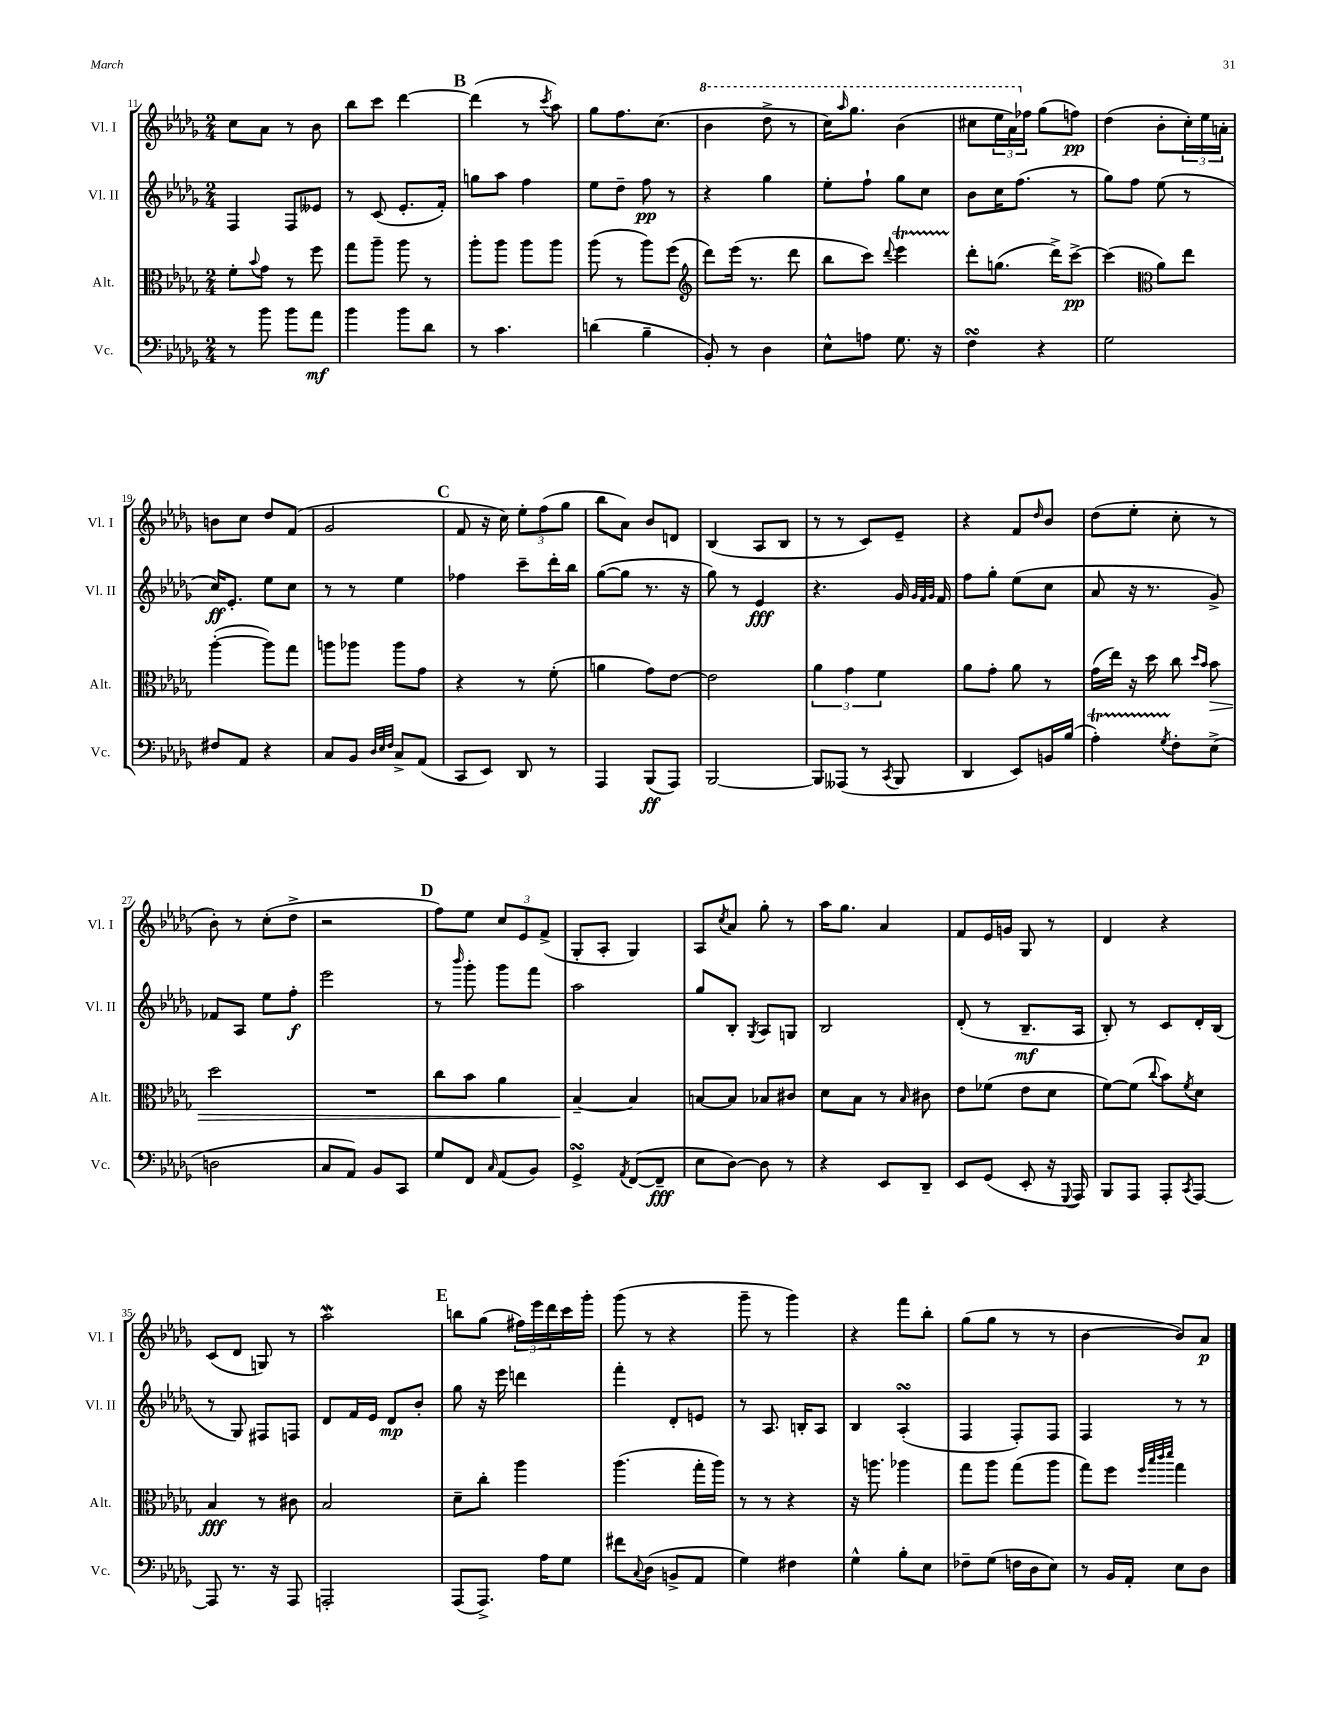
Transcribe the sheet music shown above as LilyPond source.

<<
\new StaffGroup <<
\new Staff = "s0" \with { instrumentName = "Vl. I" shortInstrumentName = "Vl. I" } {
    \clef treble \key des \major \numericTimeSignature \time 2/4
    c''8 aes'8 r8 bes'8 |
    bes''8 c'''8 des'''4~ |
    \mark \markup { \bold "B" } des'''4( r8 \acciaccatura { c'''8 } aes''8) |
    ges''8 f''8. c''8.( |
    \ottava #1 bes''4 des'''8-> r8 |
    c'''16) \grace { aes'''16 } ges'''8. bes''4( |
    cis'''8 \tuplet 3/2 { ees'''16 aes''16) \ottava #0 fes''16 } ges''8( f''8\pp) |
    des''4( bes'8-. \tuplet 3/2 { c''16-.) ees''16 a'16-. } |
    b'8 c''8 des''8 f'8( |
    ges'2 |
    \mark \markup { \bold "C" } f'8 r16 c''16) \tuplet 3/2 { ees''8-. f''8( ges''8 } |
    bes''8 aes'8) bes'8 d'8 |
    bes4( aes8 bes8 |
    r8 r8 c'8) ees'8-- |
    r4 f'8 \grace { des''16 } bes'8 |
    des''8( ees''8-. c''8-. r8 |
    bes'8-.) r8 c''8-.( des''8-> |
    r2 |
    \mark \markup { \bold "D" } f''8) ees''8 \tuplet 3/2 { c''8 ees'8 f'8->( } |
    ges8-. aes8-. ges4) |
    aes8 \acciaccatura { c''8 } aes'8 ges''8-. r8 |
    aes''16 ges''8. aes'4 |
    f'8 ees'16 g'16 ges8 r8 |
    des'4 r4 |
    c'8( des'8 g8) r8 |
    aes''2\mordent |
    \mark \markup { \bold "E" } b''8 ges''8( \tuplet 3/2 { fis''16) ees'''16 des'''16 } c'''16 ges'''16-. |
    ges'''8( r8 r4 |
    ges'''8-- r8 ges'''4) |
    r4 f'''8 bes''8-. |
    ges''8( ges''8 r8 r8 |
    bes'4~ bes'8) aes'8\p \bar "|." |
}
\new Staff = "s1" \with { instrumentName = "Vl. II" shortInstrumentName = "Vl. II" } {
    \clef treble \key des \major \numericTimeSignature \time 2/4
    f4 f8 eeses'8 |
    r8 c'8( ees'8.-. f'16-.) |
    \mark \markup { \bold "B" } g''8 aes''8 f''4 |
    ees''8 des''8-- f''8\pp r8 |
    r4 ges''4 |
    ees''8-. f''8-! ges''8 c''8 |
    bes'8 c''16 f''8.( r8 |
    ges''8) f''8 ees''8( r8 |
    c''16\ff) ees'8.-. ees''8 c''8 |
    r8 r8 ees''4 |
    \mark \markup { \bold "C" } fes''4 c'''8-- des'''16-. bes''16 |
    ges''8~( ges''8 r8. r16 |
    ges''8) r8 ees'4\fff |
    r4. ges'16 \grace { ges'32 f'32 ges'32 } f'16 |
    f''8 ges''8-. ees''8( c''8 |
    aes'8 r16 r8. ges'8->) |
    fes'8 aes8 ees''8 f''8-.\f |
    ees'''2 |
    \mark \markup { \bold "D" } r8 \grace { bes'''16 } ges'''8-. ges'''8 f'''8 |
    aes''2 |
    ges''8 bes8-. \acciaccatura { ges8 } aes8 g8 |
    bes2 |
    des'8-.( r8 bes8.--\mf aes16 |
    bes8-.) r8 c'8 des'16-. bes16( |
    r8 ges8) fis8 f8 |
    des'8 f'16 ees'16 des'8\mp bes'8-. |
    \mark \markup { \bold "E" } ges''8 r16 ees'''16 d'''4 |
    f'''4-. des'8-. e'8 |
    r8 aes8. b16-. aes8 |
    bes4 aes4-.\turn( |
    f4 f8-.) f8 |
    f4 r8 r8 \bar "|." |
}
\new Staff = "s2" \with { instrumentName = "Alt." shortInstrumentName = "Alt." } {
    \clef alto \key des \major \numericTimeSignature \time 2/4
    f'8-. \appoggiatura { bes'8 } ges'8 r8 f''8 |
    ges''8 aes''8-- aes''8 r8 |
    \mark \markup { \bold "B" } aes''8-. aes''8 aes''8 aes''8 |
    aes''8( r8 aes''8) f''8( |
    \clef treble des'''8) ees'''16( r8. des'''8 |
    bes''8 c'''8) \appoggiatura { des'''8 } ees'''4\startTrillSpan |
    des'''8-.\stopTrillSpan g''8.( des'''16->) c'''8~->\pp |
    c'''4( \clef alto aes'8) ees''8 |
    aes''4~-.( aes''8) ges''8 |
    a''8 aes''8 aes''8 ges'8 |
    \mark \markup { \bold "C" } r4 r8 f'8-.( |
    a'4 ges'8) ees'8~ |
    ees'2 |
    \tuplet 3/2 { aes'4 ges'4 f'4 } |
    aes'8 ges'8-. aes'8 r8 |
    ges'16( ees''16) r16 des''16 c''8 \grace { des''16 bes'16 } bes'8\> |
    des''2 |
    R2 |
    \mark \markup { \bold "D" } c''8 bes'8 aes'4 |
    bes4~--\! bes4 |
    b8~ b8 bes8 cis'8 |
    des'8 bes8 r8 \grace { bes16 } cis'8 |
    ees'8 fes'8( ees'8 des'8 |
    f'8~) f'8( \appoggiatura { c''8 } bes'8) \acciaccatura { f'8 } des'8 |
    bes4\fff r8 cis'8 |
    bes2 |
    \mark \markup { \bold "E" } des'8-- c''8-. aes''4 |
    aes''4.( ges''16-. aes''16) |
    r8 r8 r4 |
    r16 a''8. aes''4 |
    ges''8 aes''8 ges''8( aes''8 |
    ges''8) f''8 \grace { f''32 bes''32 c'''32 des'''32 } ges''4 \bar "|." |
}
\new Staff = "s3" \with { instrumentName = "Vc." shortInstrumentName = "Vc." } {
    \clef bass \key des \major \numericTimeSignature \time 2/4
    r8 bes'8 bes'8 aes'8\mf |
    bes'4 bes'8 des'8 |
    \mark \markup { \bold "B" } r8 c'4. |
    d'4( bes4-- |
    bes,8-.) r8 des4 |
    ees8-^ a8 ges8. r16 |
    f4\turn r4 |
    ges2 |
    fis8 aes,8 r4 |
    c8 bes,8 \grace { des32 ees32 f32 } c8-> aes,8( |
    \mark \markup { \bold "C" } c,8 ees,8) des,8 r8 |
    aes,,4 bes,,8\ff( aes,,8) |
    bes,,2~ |
    bes,,8 aeses,,8( r8 \acciaccatura { c,8 } bes,,8 |
    des,4 ees,8) b,16 bes16( |
    aes4-.\startTrillSpan) \acciaccatura { ges8 } f8-.\stopTrillSpan ees8->( |
    d2 |
    c8 aes,8) bes,8 c,8 |
    \mark \markup { \bold "D" } ges8 f,8 \grace { c16 } aes,8( bes,8) |
    ges,4->\turn \acciaccatura { aes,8 } f,8~( f,8--\fff |
    ees8 des8~) des8 r8 |
    r4 ees,8 des,8-- |
    ees,8 ges,8( ees,8-. r16 \appoggiatura { ges,,8 } aes,,16) |
    bes,,8 aes,,8 aes,,8-. \acciaccatura { c,8 } aes,,8~ |
    aes,,8 r8. r16 aes,,8 |
    a,,2-. |
    \mark \markup { \bold "E" } aes,,8( aes,,8.->) aes16 ges8 |
    fis'8 \appoggiatura { c8 } des8( b,8-> aes,8 |
    ges4) fis4 |
    ges4-^ bes8-. ees8 |
    fes8-- ges8( f16 des16 ees8) |
    r8 bes,16 aes,16-. ees8 des8 \bar "|." |
}
>>
>>
\layout { \context { \Score currentBarNumber = #11 } }
